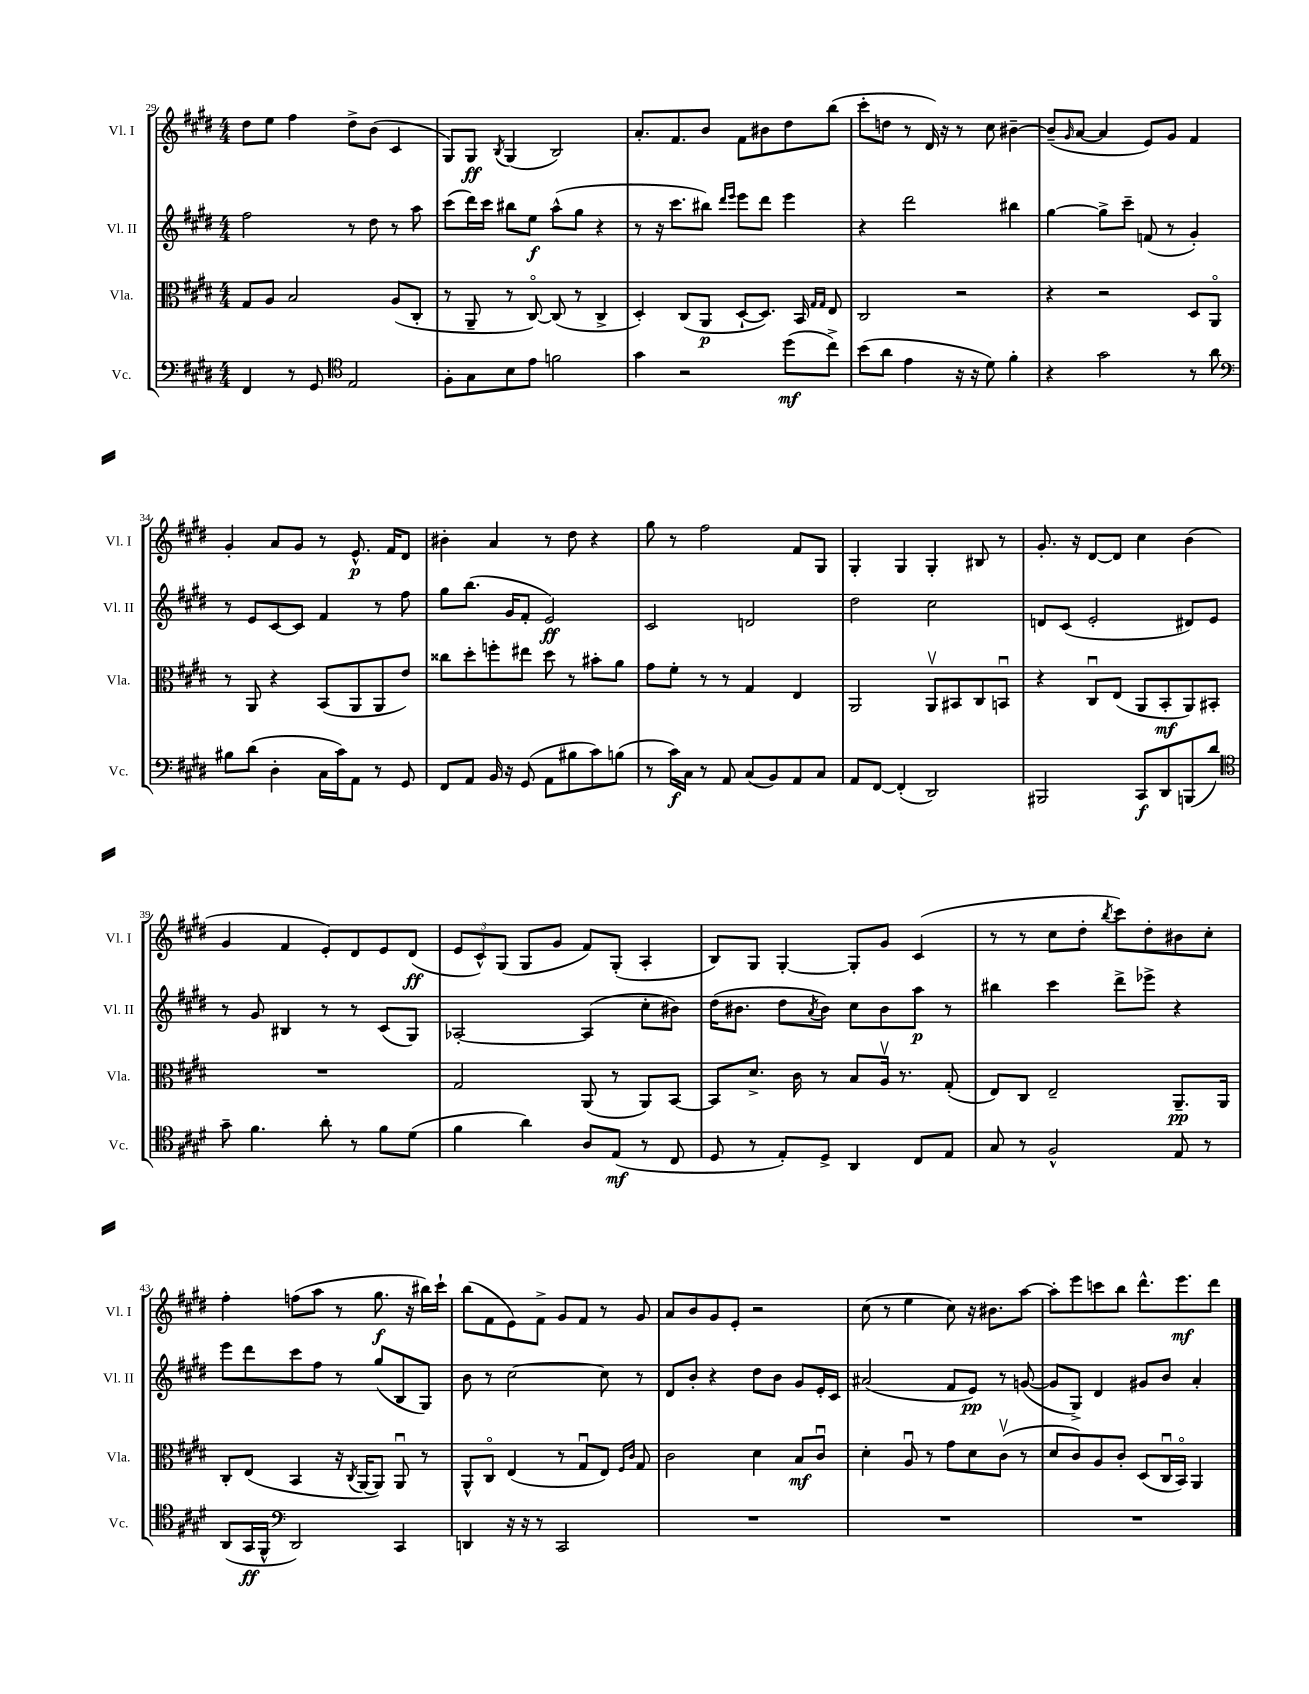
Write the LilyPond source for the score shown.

<<
\new StaffGroup <<
\new Staff = "s0" \with { instrumentName = "Vl. I" shortInstrumentName = "Vl. I" } {
    \clef treble \key e \major \numericTimeSignature \time 4/4
    dis''8 e''8 fis''4 dis''8-> b'8( cis'4 |
    gis8) gis8\ff \acciaccatura { b8 } gis4( b2) |
    a'8.-. fis'8. b'8 fis'8 bis'8 dis''8 b''8( |
    cis'''8-. d''8 r8 dis'16) r16 r8 cis''8 bis'4~-- |
    bis'8--( \grace { gis'16 } a'8~ a'4 e'8) gis'8 fis'4 |
    gis'4-. a'8 gis'8 r8 e'8.-^\p fis'16 dis'8 |
    bis'4-. a'4 r8 dis''8 r4 |
    gis''8 r8 fis''2 fis'8 gis8 |
    gis4-. gis4 gis4-. bis8 r8 |
    gis'8.-. r16 dis'8~ dis'8 cis''4 b'4( |
    gis'4 fis'4 e'8-.) dis'8 e'8 dis'8\ff( |
    \tuplet 3/2 { e'8 cis'8-^) gis8( } gis8 gis'8 fis'8) gis8-.( a4-. |
    b8) gis8 gis4~-. gis8-. gis'8 cis'4( |
    r8 r8 cis''8 dis''8-. \acciaccatura { b''8 } cis'''8) dis''8-. bis'8 cis''8-. |
    fis''4-. f''8( a''8 r8 gis''8.\f r16 bis''16) cis'''16-! |
    b''8( fis'8 e'8) fis'8-> gis'8 fis'8 r8 gis'8 |
    a'8 b'8 gis'8 e'8-. r2 |
    cis''8( r8 e''4 cis''8) r16 bis'8. a''8~ |
    a''8-. e'''8 c'''8 b''8 dis'''8.-^ e'''8.\mf dis'''8 \bar "|." |
}
\new Staff = "s1" \with { instrumentName = "Vl. II" shortInstrumentName = "Vl. II" } {
    \clef treble \key e \major \numericTimeSignature \time 4/4
    fis''2 r8 dis''8 r8 a''8 |
    cis'''8( dis'''16) cis'''16 bis''8 e''8\f a''8-^( gis''8 r4 |
    r8 r16 cis'''8. bis''8) \grace { dis'''16 e'''16 } e'''8 dis'''8 e'''4 |
    r4 dis'''2 bis''4 |
    gis''4~ gis''8-> cis'''8-- f'8( r8 gis'4-.) |
    r8 e'8 cis'8~ cis'8 fis'4 r8 fis''8 |
    gis''8 b''8.( gis'16 fis'8-. e'2\ff) |
    cis'2 d'2 |
    dis''2 cis''2 |
    d'8 cis'8( e'2-. dis'8) e'8 |
    r8 gis'8 bis4 r8 r8 cis'8( gis8) |
    aes2~-. aes4( cis''8-. bis'8) |
    dis''16( bis'8. dis''8 \acciaccatura { a'8 } bis'8) cis''8 bis'8 a''8\p r8 |
    bis''4 cis'''4 dis'''8-> ees'''8-> r4 |
    e'''8 dis'''8 cis'''8 fis''8 r8 gis''8( b8 gis8) |
    b'8 r8 cis''2~ cis''8 r8 |
    dis'8 b'8-. r4 dis''8 b'8 gis'8 e'16-. cis'16 |
    ais'2( fis'8 e'8\pp) r8 g'8~( |
    g'8 gis8->) dis'4 gis'8 b'8 a'4-. \bar "|." |
}
\new Staff = "s2" \with { instrumentName = "Vla." shortInstrumentName = "Vla." } {
    \clef alto \key e \major \numericTimeSignature \time 4/4
    gis8 a8 b2 a8( cis8-. |
    r8 a,8-- r8 cis8~\flageolet) cis8( r8 cis4-> |
    dis4-.) cis8( a,8\p dis8~-! dis8.) b,16 \grace { gis16 gis16 } e8 |
    cis2 r2 |
    r4 r2 dis8 a,8\flageolet |
    r8 a,8 r4 b,8( a,8 a,8 e'8) |
    cisis''8 dis''8-. f''8-. eis''8 dis''8 r8 bis'8-. a'8 |
    gis'8 fis'8-. r8 r8 gis4 e4 |
    a,2 a,8\upbow bis,8 cis8 b,8\downbow |
    r4 cis8\downbow e8( a,8 b,8-.\mf a,8) bis,8-. |
    R1 |
    gis2 a,8( r8 a,8) b,8~ |
    b,8 dis'8.-> cis'16 r8 b8 a16\upbow r8. gis8-.( |
    e8) cis8 e2-- a,8.--\pp a,16 |
    cis8-. e8( b,4 r16 \acciaccatura { cis8 } a,16~ a,8) a,8\downbow r8 |
    a,8-^ cis8\flageolet e4( r8 gis8\downbow e8) \grace { fis16 cis'16 } gis8 |
    cis'2 dis'4 b8\mf cis'8\downbow |
    dis'4-. a8\downbow r8 gis'8 dis'8 cis'8\upbow( r8 |
    dis'8 cis'8) a8 cis'8-. dis8( cis16\downbow b,16\flageolet) a,4 \bar "|." |
}
\new Staff = "s3" \with { instrumentName = "Vc." shortInstrumentName = "Vc." } {
    \clef bass \key e \major \numericTimeSignature \time 4/4
    fis,4 r8 gis,8 \clef tenor e2 |
    fis8-. gis8 b8 e'8 f'2 |
    gis'4 r2 dis''8\mf( cis''8->) |
    b'8( a'8 e'4 r16 r16 dis'8) fis'4-. |
    r4 gis'2 r8 a'8 |
    \clef bass bis8 dis'8( dis4-. cis16 cis'16) a,8 r8 gis,8 |
    fis,8 a,8 b,16 r16 gis,8( a,8 bis8 cis'8) b8( |
    r8 cis'16\f) cis16 r8 a,8 cis8( b,8) a,8 cis8 |
    a,8 fis,8~ fis,4-.( dis,2) |
    bis,,2 cis,8\f dis,8 b,,8( dis'8) |
    \clef tenor gis'8-- fis'4. a'8-. r8 fis'8 dis'8( |
    fis'4 a'4) a8 e8\mf( r8 cis8 |
    dis8 r8 e8-.) dis8-> a,4 cis8 e8 |
    gis8 r8 fis2-^ e8 r8 |
    a,8( gis,16\ff fis,16-^ \clef bass dis,2) cis,4 |
    d,4 r16 r16 r8 cis,2 |
    R1 |
    R1 |
    R1 \bar "|." |
}
>>
>>
\layout { \context { \Score currentBarNumber = #29 } }
